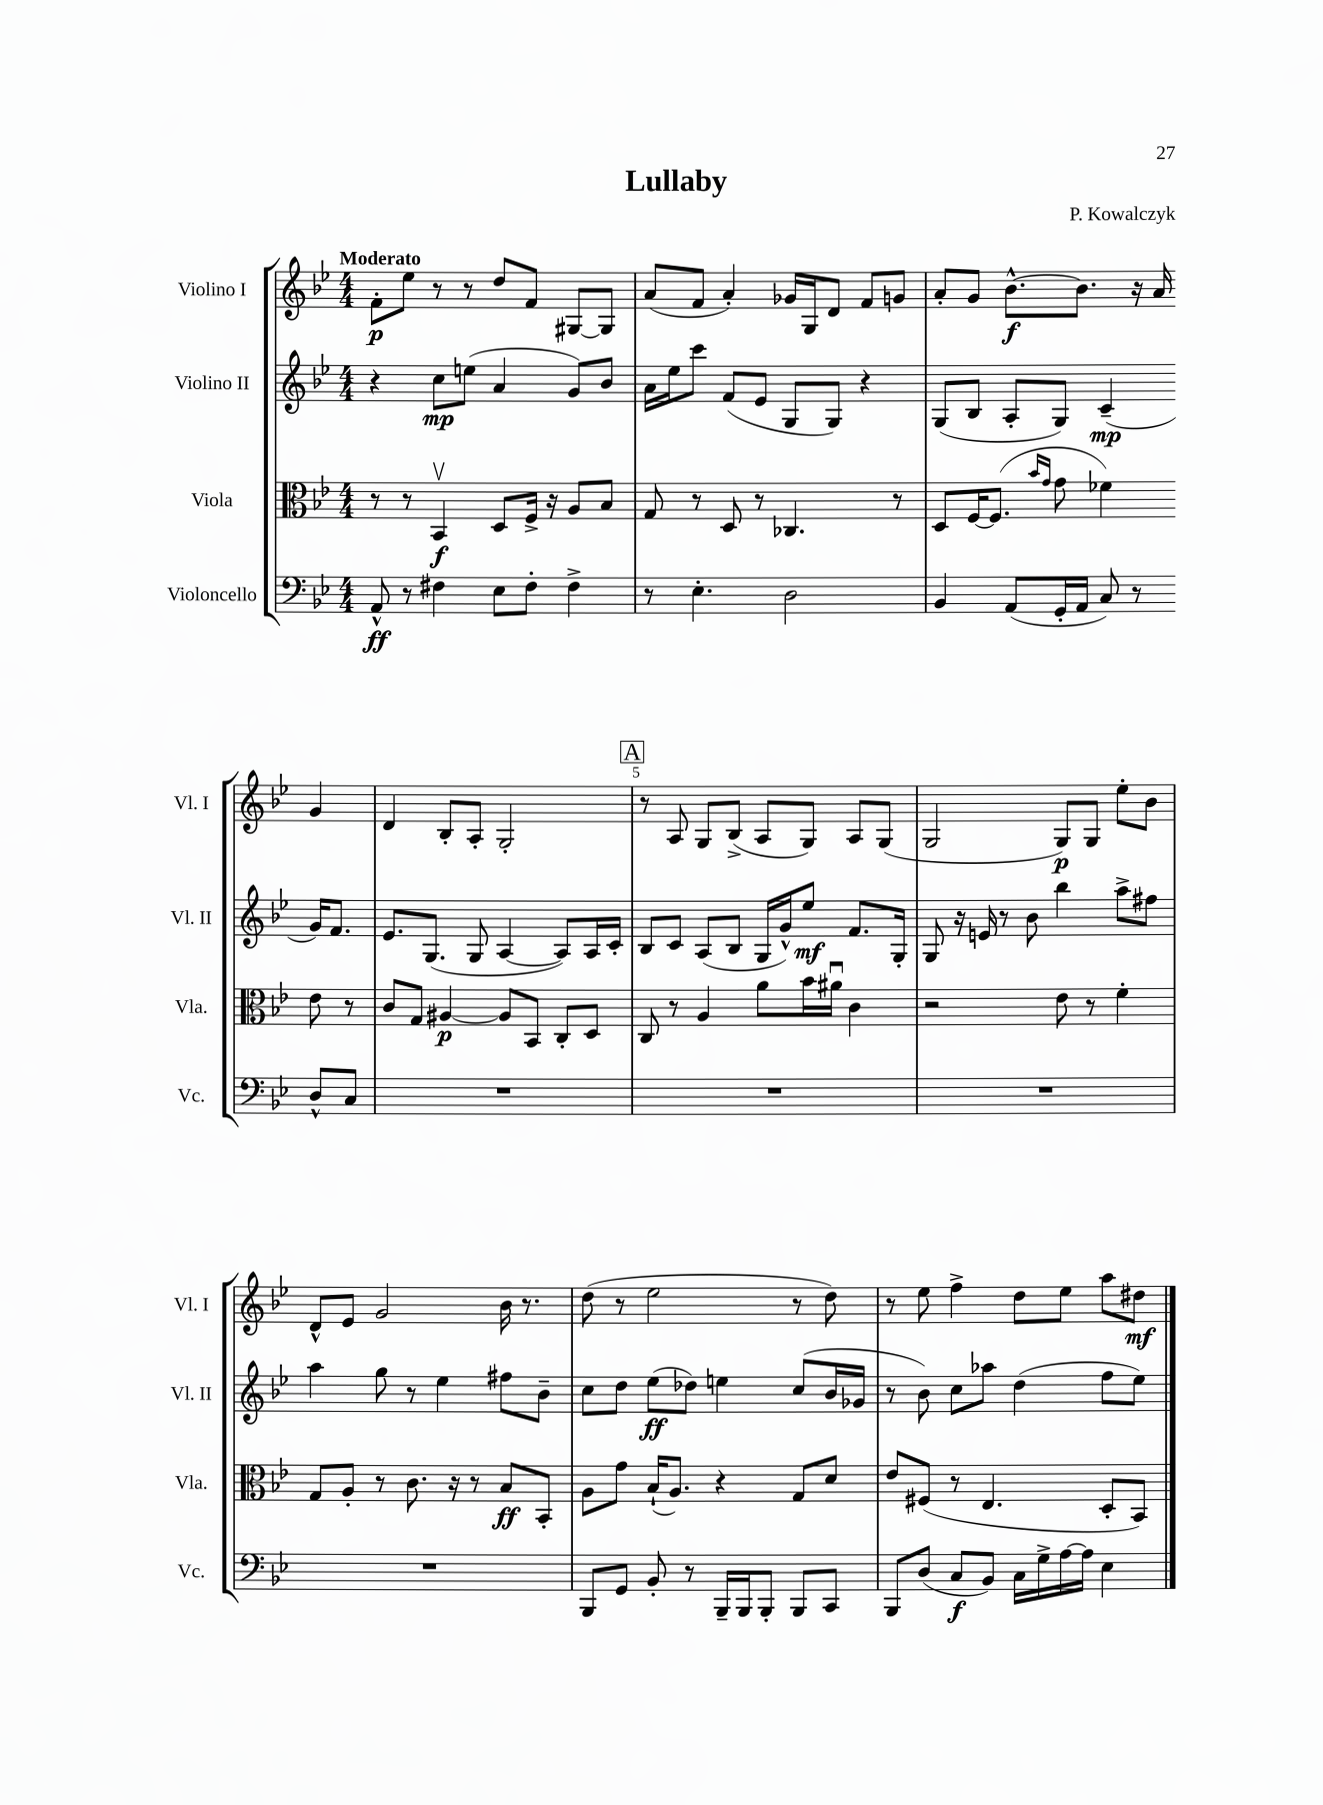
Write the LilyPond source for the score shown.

\header { title = "Lullaby" composer = "P. Kowalczyk" }
<<
\new StaffGroup <<
\new Staff = "s0" \with { instrumentName = "Violino I" shortInstrumentName = "Vl. I" } {
    \clef treble \key bes \major \numericTimeSignature \time 4/4 \tempo "Moderato"
    \autoBeamOff f'8[-.\p ees''8] r8 r8 d''8[ f'8] gis8[~ gis8] |
    a'8[( f'8] a'4-.) ges'16[ g16 d'8] f'8[ g'8] |
    a'8[-. g'8] bes'8.[~-^\f bes'8.] r16 a'16 g'4 |
    d'4 bes8[-. a8]-. g2-. |
    \mark \markup { \box "A" } r8 a8 g8[ bes8]->( a8[ g8]) a8[ g8]( |
    g2 g8[\p) g8] ees''8[-. bes'8] |
    d'8[-^ ees'8] g'2 bes'16 r8. |
    d''8( r8 ees''2 r8 d''8) |
    r8 ees''8 f''4-> d''8[ ees''8] a''8[ dis''8]\mf \bar "|." |
}
\new Staff = "s1" \with { instrumentName = "Violino II" shortInstrumentName = "Vl. II" } {
    \clef treble \key bes \major \numericTimeSignature \time 4/4
    \autoBeamOff r4 c''8[\mp e''8]( a'4 g'8[) bes'8] |
    a'16[ ees''16 c'''8] f'8[( ees'8] g8[ g8]) r4 |
    g8[( bes8] a8[-. g8]) c'4--\mp( g'16[) f'8.] |
    ees'8.[ g8.]( g8 a4~ a8[) a16 c'16]-. |
    \mark \markup { \box "A" } bes8[ c'8] a8[( bes8] g16[ g'16-^) ees''8]\mf f'8.[ g16]-. |
    g8 r16 e'16 r8 bes'8 bes''4 a''8[-> fis''8] |
    a''4 g''8 r8 ees''4 fis''8[ bes'8]-- |
    c''8[ d''8] ees''8[\ff( des''8]) e''4 c''8[( bes'16 ges'16] |
    r8 bes'8) c''8[ aes''8] d''4( f''8[ ees''8]) \bar "|." |
}
\new Staff = "s2" \with { instrumentName = "Viola" shortInstrumentName = "Vla." } {
    \clef alto \key bes \major \numericTimeSignature \time 4/4
    \autoBeamOff r8 r8 bes,4\upbow\f d8[ f16]-> r16 a8[ bes8] |
    g8 r8 d8 r8 ces4. r8 |
    d8[ f16~ f8.]( \grace { bes'16[ g'16] } g'8 fes'4) ees'8 r8 |
    c'8[ g8] ais4~\p ais8[ bes,8] c8[-. d8] |
    \mark \markup { \box "A" } c8 r8 a4 a'8[ bes'16 ais'16]\downbow c'4 |
    r2 ees'8 r8 f'4-. |
    g8[ a8]-. r8 c'8. r16 r8 bes8[\ff bes,8]-. |
    a8[ g'8] bes16[-!( a8.]) r4 g8[ d'8] |
    ees'8[ fis8]( r8 ees4. d8[-. bes,8]) \bar "|." |
}
\new Staff = "s3" \with { instrumentName = "Violoncello" shortInstrumentName = "Vc." } {
    \clef bass \key bes \major \numericTimeSignature \time 4/4
    \autoBeamOff a,8-^\ff r8 fis4 ees8[ fis8]-. fis4-> |
    r8 ees4.-. d2 |
    bes,4 a,8[( g,16-. a,16] c8) r8 d8[-^ c8] |
    R1 |
    \mark \markup { \box "A" } R1 |
    R1 |
    R1 |
    bes,,8[ g,8] bes,8-. r8 bes,,16[-- bes,,16 bes,,8]-. bes,,8[ c,8] |
    bes,,8[ d8]( c8[\f bes,8]) c16[ g16-> a16~ a16] ees4 \bar "|." |
}
>>
>>
\layout { \context { \Score \override BarNumber.break-visibility = ##(#f #t #t) barNumberVisibility = #(every-nth-bar-number-visible 5) } }
